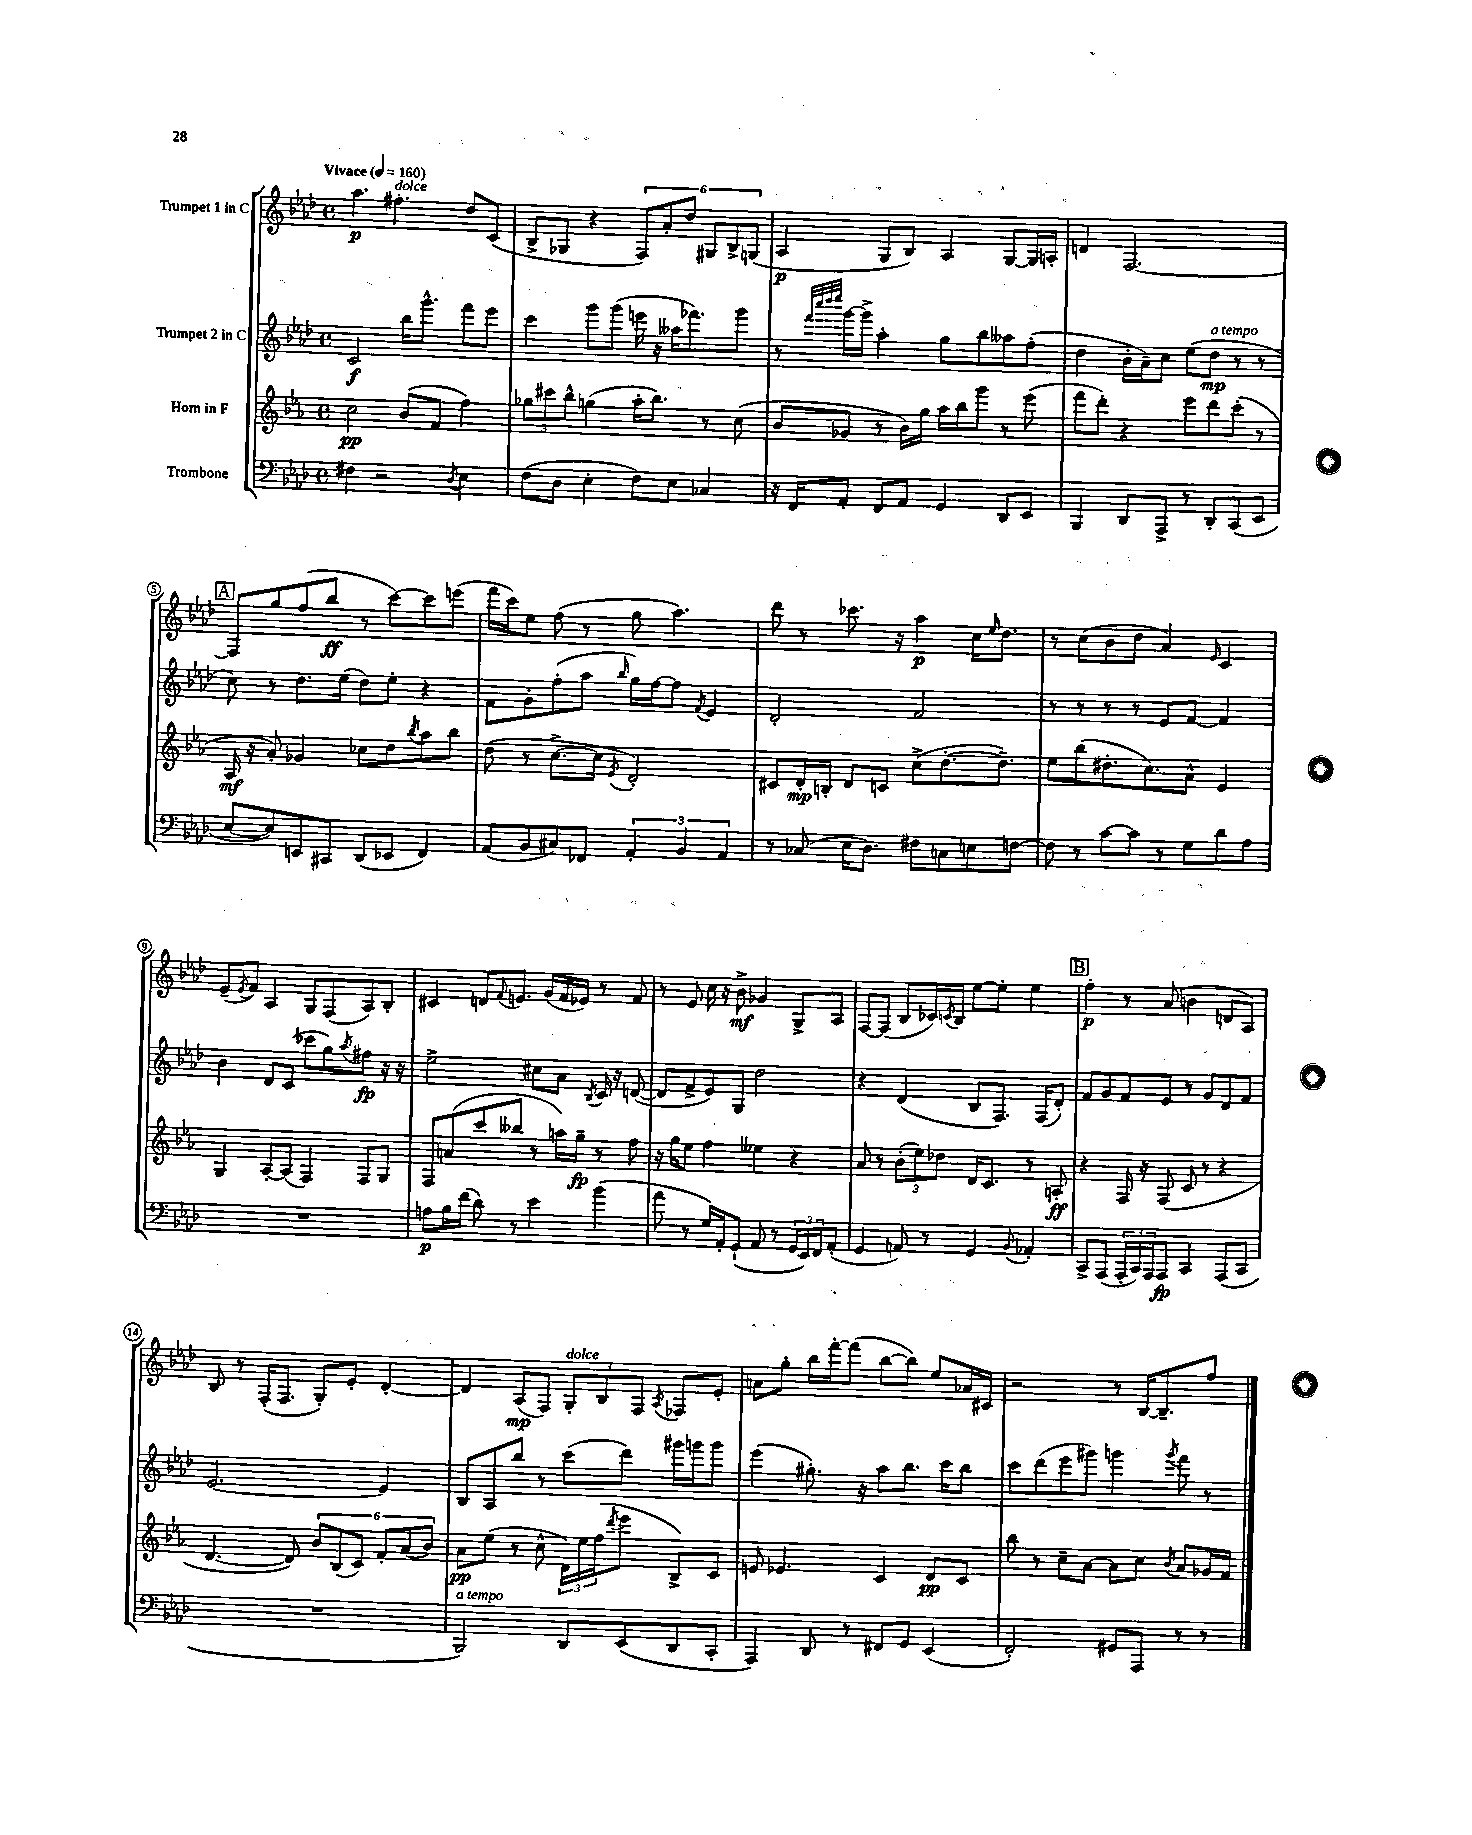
<<
\new StaffGroup <<
\new Staff = "s0" \with { instrumentName = "Trumpet 1 in C" } {
    \clef treble \key aes \major \defaultTimeSignature \time 4/4 \tempo "Vivace" 4 = 160
    aes''4.\p fis''4.-.^\markup { \italic "dolce" } des''8 c'8( |
    bes8-> ges8 r4 \tuplet 6/4 { f8) aes'8-. des''8 gis8 bes8-> g8( } |
    aes4\p g8 bes8) aes4 g8~ g16 a16-. |
    d'4 f2.~ |
    \mark \markup { \box "A" } f8 g''8 f''8( bes''8\ff r8 c'''8~) c'''8 e'''8( |
    f'''16 c'''16) ees''8 f''8( r8 g''8 aes''4.) |
    des'''8 r8 ces'''8. r16 aes''4\p c''16 \grace { ees''16 } des''8. |
    r8 c''8( bes'8 des''8 aes'4) \grace { ees'16 } c'4 |
    ees'8--( \acciaccatura { ees'8 } f'8) aes4 g8 f8( aes8) bes8-. |
    cis'4 d'8 \appoggiatura { f'8 } e'8. g'16( f'16 ees'16) r8 f'8 |
    r8 ees'8 c''16 r16 bes'8->\mf ges'4 g8-> aes8 |
    f8~ f8( bes8 ces'16) \acciaccatura { c'8 } bes16 ees''8~ ees''8-. ees''4 |
    \mark \markup { \box "B" } f''4-.\p r8 aes'8( b'4 d'8 aes8) |
    bes8 r8 f16-.( f8. g8-.) ees'8-. des'4~-. |
    des'4 aes8\mp( f8) \tuplet 3/2 { g8-.^\markup { \italic "dolce" } bes8 f8 } \acciaccatura { aes8 } fes8 ees'8-. |
    a'8 g''8-. bes''16 f'''16~-. f'''8( bes''8~ bes''8) ees''8 aes'16 cis'16 |
    r2 r8 bes16~ bes8.-- f''8 \bar "|." |
}
\new Staff = "s1" \with { instrumentName = "Trumpet 2 in C" } {
    \clef treble \key aes \major \defaultTimeSignature \time 4/4
    c'2\f bes''16 g'''8.-^ f'''8 ees'''8 |
    c'''4 g'''8 g'''8( e'''16 r16 aeses''16 fes'''8.) g'''8 |
    r8 \grace { f'''32 c''''32 des''''32 ees''''32 } g'''16~ g'''16-> aes''4-. g''8 bes''8 aeses''8 f''8-.( |
    des''4 bes'16-. aes'16--) c''8 ees''8( des''8\mp^\markup { \italic "a tempo" } r8 r8 |
    \mark \markup { \box "A" } c''8) r8 des''8. ees''16( des''8) ees''8-. r4 |
    f'8 g'8-. f''8-.( aes''8 \grace { bes''16 } g''16) f''16~ f''8 \acciaccatura { f'8 } ees'4 |
    des'2-. f'2 |
    r8 r8 r8 r8 ees'8 f'8~ f'4 |
    bes'4 des'8 c'8( ces'''8 g''8) \acciaccatura { aes''8 } fis''8\fp r16 r16 |
    ees''2-> cis''8 aes'8 \acciaccatura { bes8 } c'16 r16 d'8~( |
    d'8 f'8-> ees'8) g8 des''2 |
    r4 des'4( bes8 f8.) f16( des'8-.) |
    \mark \markup { \box "B" } f'8 g'8 f'8 ees'8 r8 g'8 des'8 f'8 |
    ees'2.~ ees'4 |
    bes8 aes8 bes''8 r8 c'''8( des'''8) gis'''16 g'''16 g'''8 |
    ees'''4( gis''8.-.) r16 aes''8 bes''8. c'''16 bes''8 |
    c'''8 des'''8( ees'''8 gis'''8) g'''4 \acciaccatura { g'''8 } f'''8 r8 \bar "|." |
}
\new Staff = "s2" \with { instrumentName = "Horn in F" } {
    \clef treble \key ees \major \defaultTimeSignature \time 4/4
    c''2\pp bes'8( f'8 f''4) |
    \tuplet 3/2 { ges''8 cis'''8 bes''8-^ } g''4( aes''16-. bes''8.) r8 c''8( |
    bes'8 ges'8 r8 bes'16) g''16 aes''16 bes''16 g'''8 r8 ees'''8( |
    f'''8 d'''8-.) r4 ees'''8 d'''8 c'''8-.( r8 |
    \mark \markup { \box "A" } aes16\mf r16 aes'8-.) ges'4 ces''8 d''8 \acciaccatura { bes''8 } aes''8 bes''8 |
    d''8( r8 c''8.~-> c''16 \acciaccatura { ees'8 } d'2-.) |
    cis'8 d'16-.\mp b16-. d'8 c'8 c''8->( d''8.~-. d''8.--) |
    ees''8 bes''8( dis''8.-. c''8.) aes'8-^ ees'4 |
    g4 aes8~-. aes8( f4) f8 g8 |
    f8 a'8( c'''8 beses''8 r8 a''16) g''16--\fp r8 f''8 |
    r16 g''16 ees''8 f''4 eeses''4 r4 |
    aes'8 r8 \tuplet 3/2 { bes'8-.( ees''8) des''8 } d'16 c'8. r8 a8-.\ff |
    \mark \markup { \box "B" } r4 f16 r16 f8( c'8 r8 r4 |
    d'4.~ d'8) \tuplet 6/4 { bes'8 bes8( c'8) f'8-. aes'8( bes'8) } |
    aes'8\pp ees''8( r8 c''8-^ \tuplet 3/2 { d'16) ees''16 f''16( } \acciaccatura { d'''8 } ees'''8 bes8->) c'8 |
    e'8 ees'4. c'4 d'8\pp c'8 |
    bes''8 r8 c''8-- aes'8~ aes'8 c''8 \acciaccatura { bes'8 } aes'8 ges'16 f'16 \bar "|." |
}
\new Staff = "s3" \with { instrumentName = "Trombone" } {
    \clef bass \key aes \major \defaultTimeSignature \time 4/4
    fis4 r2 \acciaccatura { des8 } ees4 |
    f8( des8 ees4-. f8) ees8 ces4 |
    r16 f,16 aes,8-. f,8 aes,8 g,4 des,8 ees,8 |
    bes,,4 des,8 aes,,8-> r8 des,8-. c,8( ees,8 |
    \mark \markup { \box "A" } ees8~ ees8) e,8 cis,8 des,8( ees,8 f,4) |
    aes,8( bes,8 cis8) fes,8 \tuplet 3/2 { aes,4-. bes,4 aes,4 } |
    r8 ces8( ees16 des8.) fis8 c8 e8 f8~ |
    f8 r8 c'8~ c'8 r8 g8 des'8 aes8 |
    R1 |
    a8\p bes16 f'16( des'8) r8 ees'4 bes'4( |
    aes'8 r8 g16) aes,16-. g,8-!( aes,8 r8 \tuplet 3/2 { g,16 ees,16) f,16 } aes,8-.( |
    g,4 a,8) r8 g,4 \appoggiatura { bes,8 } aes,4-. |
    \mark \markup { \box "B" } c,8-> aes,,8( \tuplet 3/2 { aes,,16-. c,16) aes,,16 } aes,,8\fp c,4 aes,,8( c,8 |
    R1 |
    bes,,2^\markup { \italic "a tempo" }) des,8 ees,8( des,8 c,8-. |
    aes,,4) des,8 r8 fis,8 g,8 ees,4( |
    f,2-.) gis,8 aes,,8 r8 r8 \bar "|." |
}
>>
>>
\layout { \context { \Score \override BarNumber.stencil = #(make-stencil-circler 0.1 0.3 ly:text-interface::print) } }
